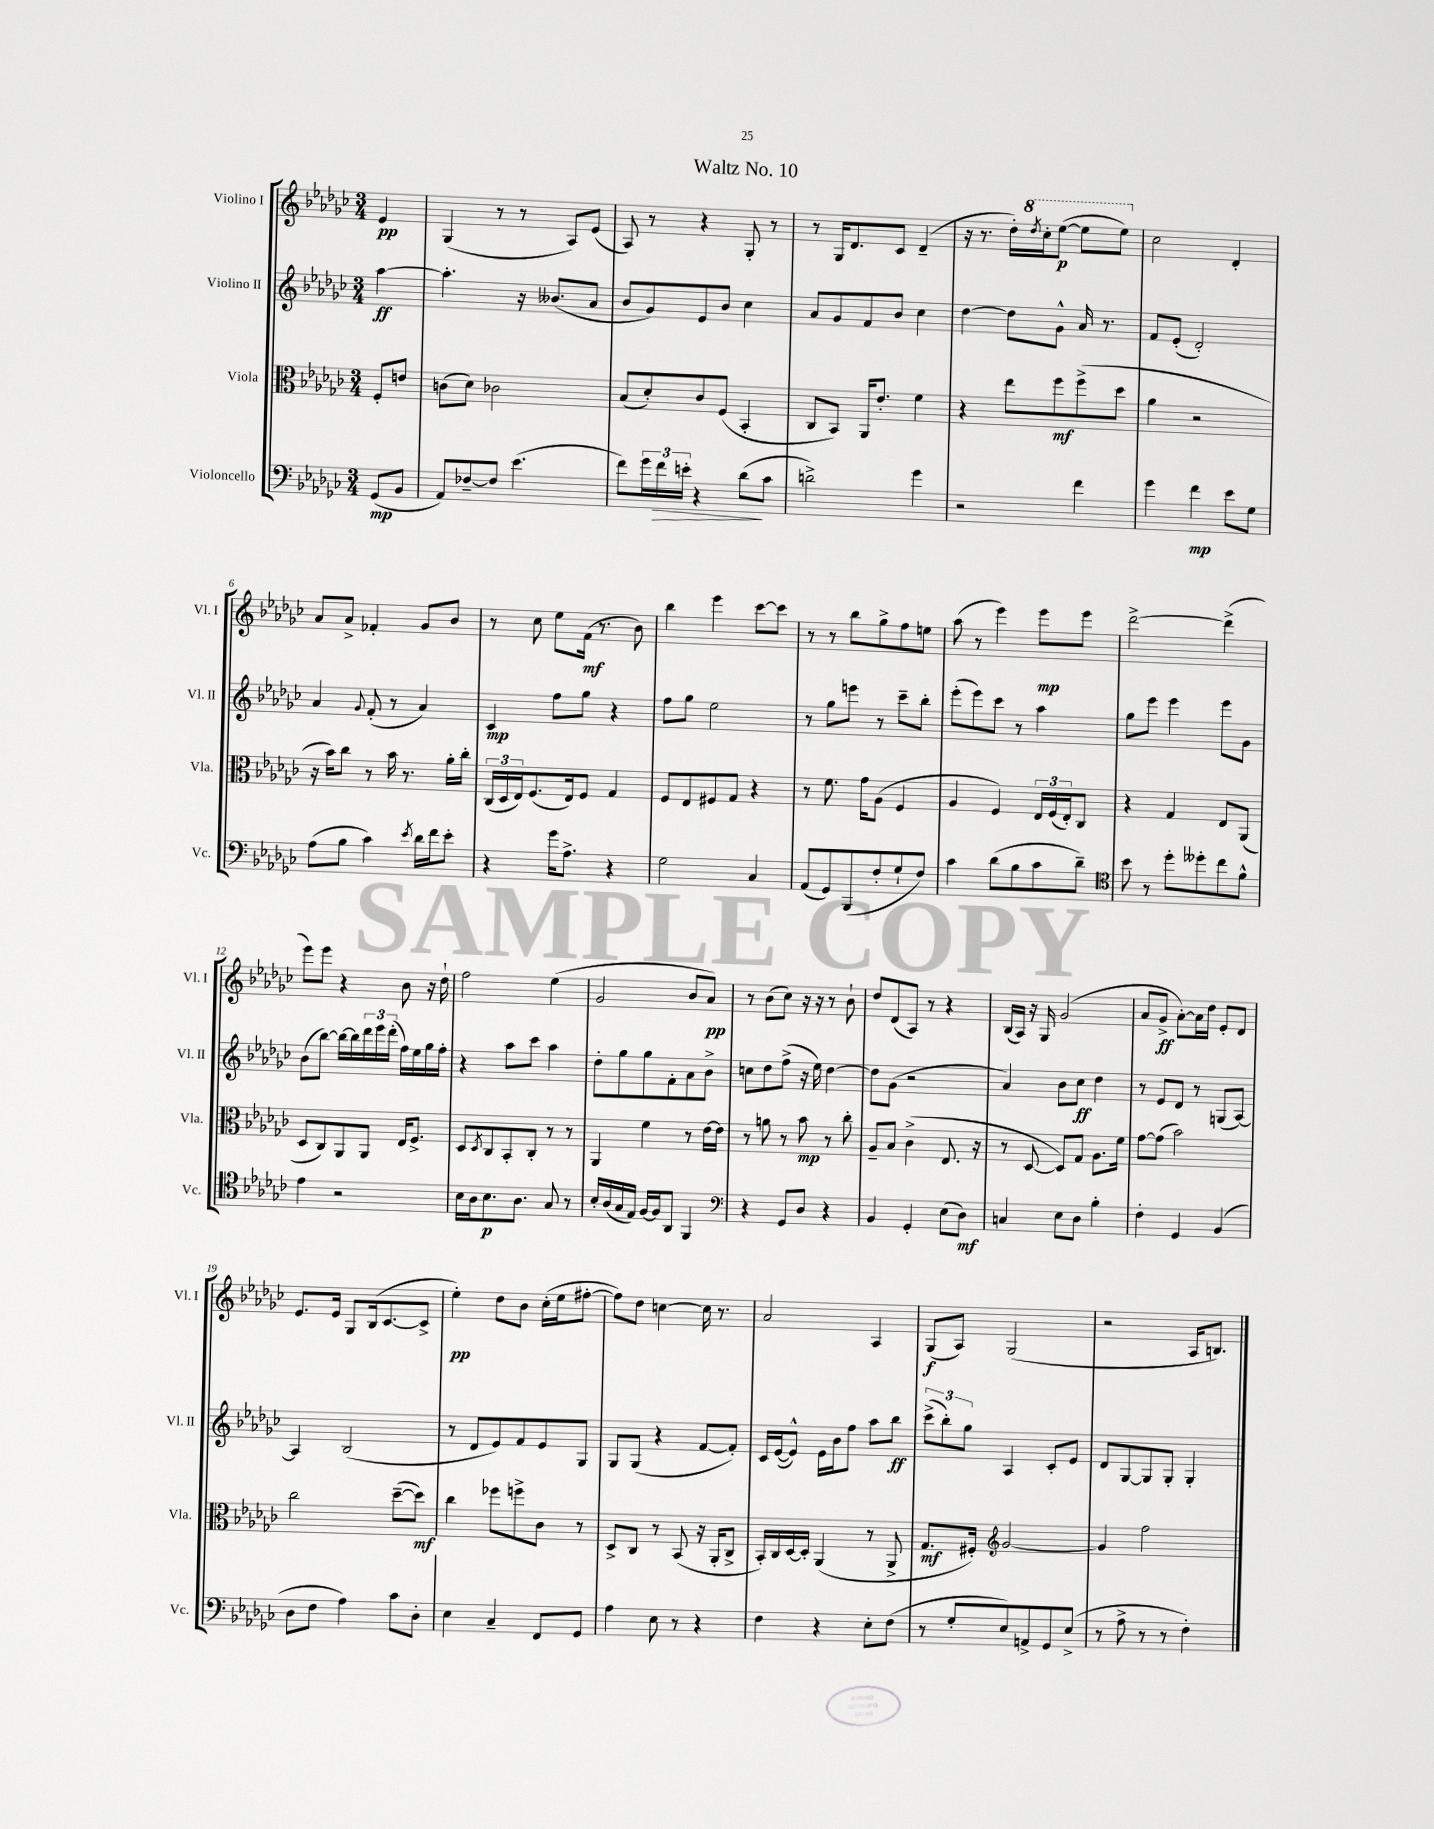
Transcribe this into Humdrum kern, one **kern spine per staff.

**kern	**kern	**kern	**kern
*staff4	*staff3	*staff2	*staff1
*clefF4	*clefC3	*clefG2	*clefG2
*k[b-e-a-d-g-c-]	*k[b-e-a-d-g-c-]	*k[b-e-a-d-g-c-]	*k[b-e-a-d-g-c-]
*M3/4	*M3/4	*M3/4	*M3/4
(8GG-	8F'	[4aa-	4e-
8BB-	8e	.	.
=	=	=	=
8AA-)	(8c	4.aa-']	(4G-
[8F-~	8d-)	.	.
8F-]	2c-	.	8r
(4.e-	.	16r	8r
.	.	(8.b--	.
.	.	.	8A-)
.	.	8a-	(8e-
=	=	=	=
8f)	(8B-	8b-	8A-)
24g-	8d-')	8g-)	8r
24f	.	.	.
24e'	.	.	.
4r	8c-	8e-	4r
.	(8F	8b-	.
(8d-	4BB-'	4cc-	8G-'
8c-	.	.	8r
=	=	=	=
2d^)	8C-	8a-	8r
.	8BB-)	8g-	16G-
.	.	.	8.d-
.	16AA-	8f	.
.	8.e-'	.	.
.	.	8b-	8c-
4g-	4f	4cc-	(4d-~
=	=	=	=
2r	4r	[4dd-	16r
.	.	.	8.r
.	8ee-	8dd-]	16dd-')
.	.	.	8qddd-
.	.	.	16ccc-'
.	8ff	8g-^^	([8eee-
4f	(8ff^	16a-	8eee-]
.	.	8.r	.
.	8dd-	.	8eee-)
=	=	=	=
4g-	4a-	8f	2cc-
.	.	(8e-'	.
4f	2r	2d-')	.
8e-	.	.	4d-'
8G-	.	.	.
=	=	=	=
(8A-	16r	4a-	8a-
.	16b-)	.	.
8B-	8cc-	.	8a-^
.	.	8qqg-	.
4c-)	8r	(8f'	4f-'
.	16b-	8r	.
.	8.r	.	.
8qe-	.	.	.
16d-	.	4a-)	8g-
16f	.	.	.
8e-'	16a-'	.	8b-
.	16cc-'	.	.
=	=	=	=
4r	(24C-	4c-	8r
.	24D-	.	.
.	24E-)	.	.
.	(8.F	.	8cc-
16g-	.	8ff	8ee-
8.A-^	16E-)	.	.
.	8F	8gg-	(16f
.	.	.	8.r
4r	4G-	4r	.
.	.	.	8b-)
=	=	=	=
2G-	8F	8ff	4bb-
.	8E-	8gg-	.
.	8F#	2ee-	4eee-
.	8G-	.	.
4C-	4r	.	[8ccc-
.	.	.	8ccc-]
=	=	=	=
(8AA-	8r	8r	8r
8GG-)	8.f	8gg-	8r
(8BBB-	.	8eee	8bb-
.	16g-	.	.
8F'	(8A-	8r	8gg-^
8G-`	4F	8ccc-~	8ff
8F)	.	8bb-'	8ee
=	=	=	=
4c-	4A-	(8eee-'	(8aa-
.	.	8eee-)	8r
(8d-	4F)	8ccc-	4eee-)
8B-	.	8r	.
8c-	24E-	4aa-	8eee-
.	(24F	.	.
.	24E-')	.	.
8d-~)	8C-	.	8eee-
=	=	=	=
*clefC4	*	*	*
8b-	4r	8gg-	[2ddd-^
8r	.	8eee-	.
8dd-'	4G-	4eee-	.
8dd--'	.	.	.
8cc-	8E-	8eee-	(4ddd-^]
8f^^	(8AA-	8g-	.
=	=	=	=
4e-	8D-	(8b-	8eee-)
.	8C-)	[8bb-)	8eee-
2r	8AA-	16bb-_	4r
.	.	16bb-]	.
.	8AA-	24ddd-	.
.	.	24eee-	.
.	.	(24ddd-'	.
.	16E-	16ff)	8b-
.	8.F^	16ee-	.
.	.	16gg-	16r
.	.	16ff'	16dd-`
=	=	=	=
16B-	8D-	4r	2ff
16A-	.	.	.
.	8qD-	.	.
8.B-	8C-	.	.
.	8BB-'	8aa-	.
8.A-	.	.	.
.	8C-'	8ccc-	.
8G-	8r	4aa-	(4ee-
8r	8r	.	.
=	=	=	=
16B-'	4AA-	8dd-'	2g-
(16A-	.	.	.
16G-	.	8gg-	.
16E-)	.	.	.
[16F	4f	8gg-	.
16F]	.	.	.
8AA-	.	8f'	.
4FF	8r	8a-	8b-
.	[16e-	8b-^	8a-)
.	16e-]	.	.
=	=	=	=
*clefF4	*	*	*
4r	8r	8cc	8r
.	8a	8dd-	(8b-
8GG-	8r	(8ff^	8cc-)
8D-	8b-	16r	16r
.	.	16ee-)	16r
4r	8r	[4dd-	8r
.	8cc-'	.	8b-`
=	=	=	=
4BB-	8A-~	8dd-]	8dd-
.	8B-	(8g-	(8d-
4GG-'	(4c-^	2r	8A-)
.	.	.	8r
(8E-	8.E-	.	4r
8D-)	.	.	.
.	16r	.	.
=	=	=	=
4C	8r	4a-)	(16B-
.	.	.	16A-)
.	[8D-	.	16r
.	.	.	16G-
8E-	8D-])	8b-	(2g-
8D-	8G-	8cc-	.
4B-'	8.A-	4dd-	.
.	16f	.	.
=	=	=	=
4F'	[8g-	8r	8a-
.	(8g-]	8e-	8g-^
4GG-	2b-)	8d-	[8a-')
.	.	8r	16a-]
.	.	.	16dd-
(4BB-	.	(8G	8e-'
.	.	[8A-)	8d-
=	=	=	=
8D-	2cc-	4A-]	8.e-
8F	.	.	.
.	.	.	16e-
4A-)	.	(2B-	8G-
.	.	.	(16B-
.	.	.	[8.c-
8c-	([8dd-~	.	.
8D-'	8dd-])	.	8c-^]
=	=	=	=
4E-	4cc-	8r	4ee-')
.	.	8d-	.
4C-~	8ff-	8e-)	8dd-
.	8ff^	8f	8b-
8FF	8c-	8e-	(16cc-'
.	.	.	16ee-
8GG-	8r	8G-	[8ff#'
=	=	=	=
4A-	8D-^	8G-	8ff#])
.	8C-	(8G-	8dd-
8E-	8r	4r	[4cc
8r	(8BB-	.	.
4r	16r	[8f	16cc]
.	16AA-'	.	8.r
.	8C-^	8f'])	.
=	=	=	=
4F	16BB-')	16c-	2a-
.	16C-	([16e-	.
.	[16D-	8e-^^])	.
.	16D-']	.	.
4r	(4AA-	16e-	.
.	.	16b-	.
.	.	8ff	.
8E-'	8r	8aa-	4A-
(8F	8AA-^	8bb-	.
=	=	=	=
8r	8.G-	(12ccc-^	(8G-
.	.	12bb-')	.
8G-'	.	.	8A-)
.	.	12gg-	.
.	16F#')	.	.
*	*clefG2	*	*
8E-)	[2g-	4A-	(2G-
8AA^	.	.	.
8GG-	.	8c-'	.
(8E-^	.	8e-	.
=	=	=	=
8r	4g-]	8d-	2r
8A-^	.	[8G-	.
8r	2ff	8G-]	.
8r	.	8G-'	.
4F')	.	4G-'	16A-
.	.	.	8.B)
==	==	==	==
*-	*-	*-	*-
